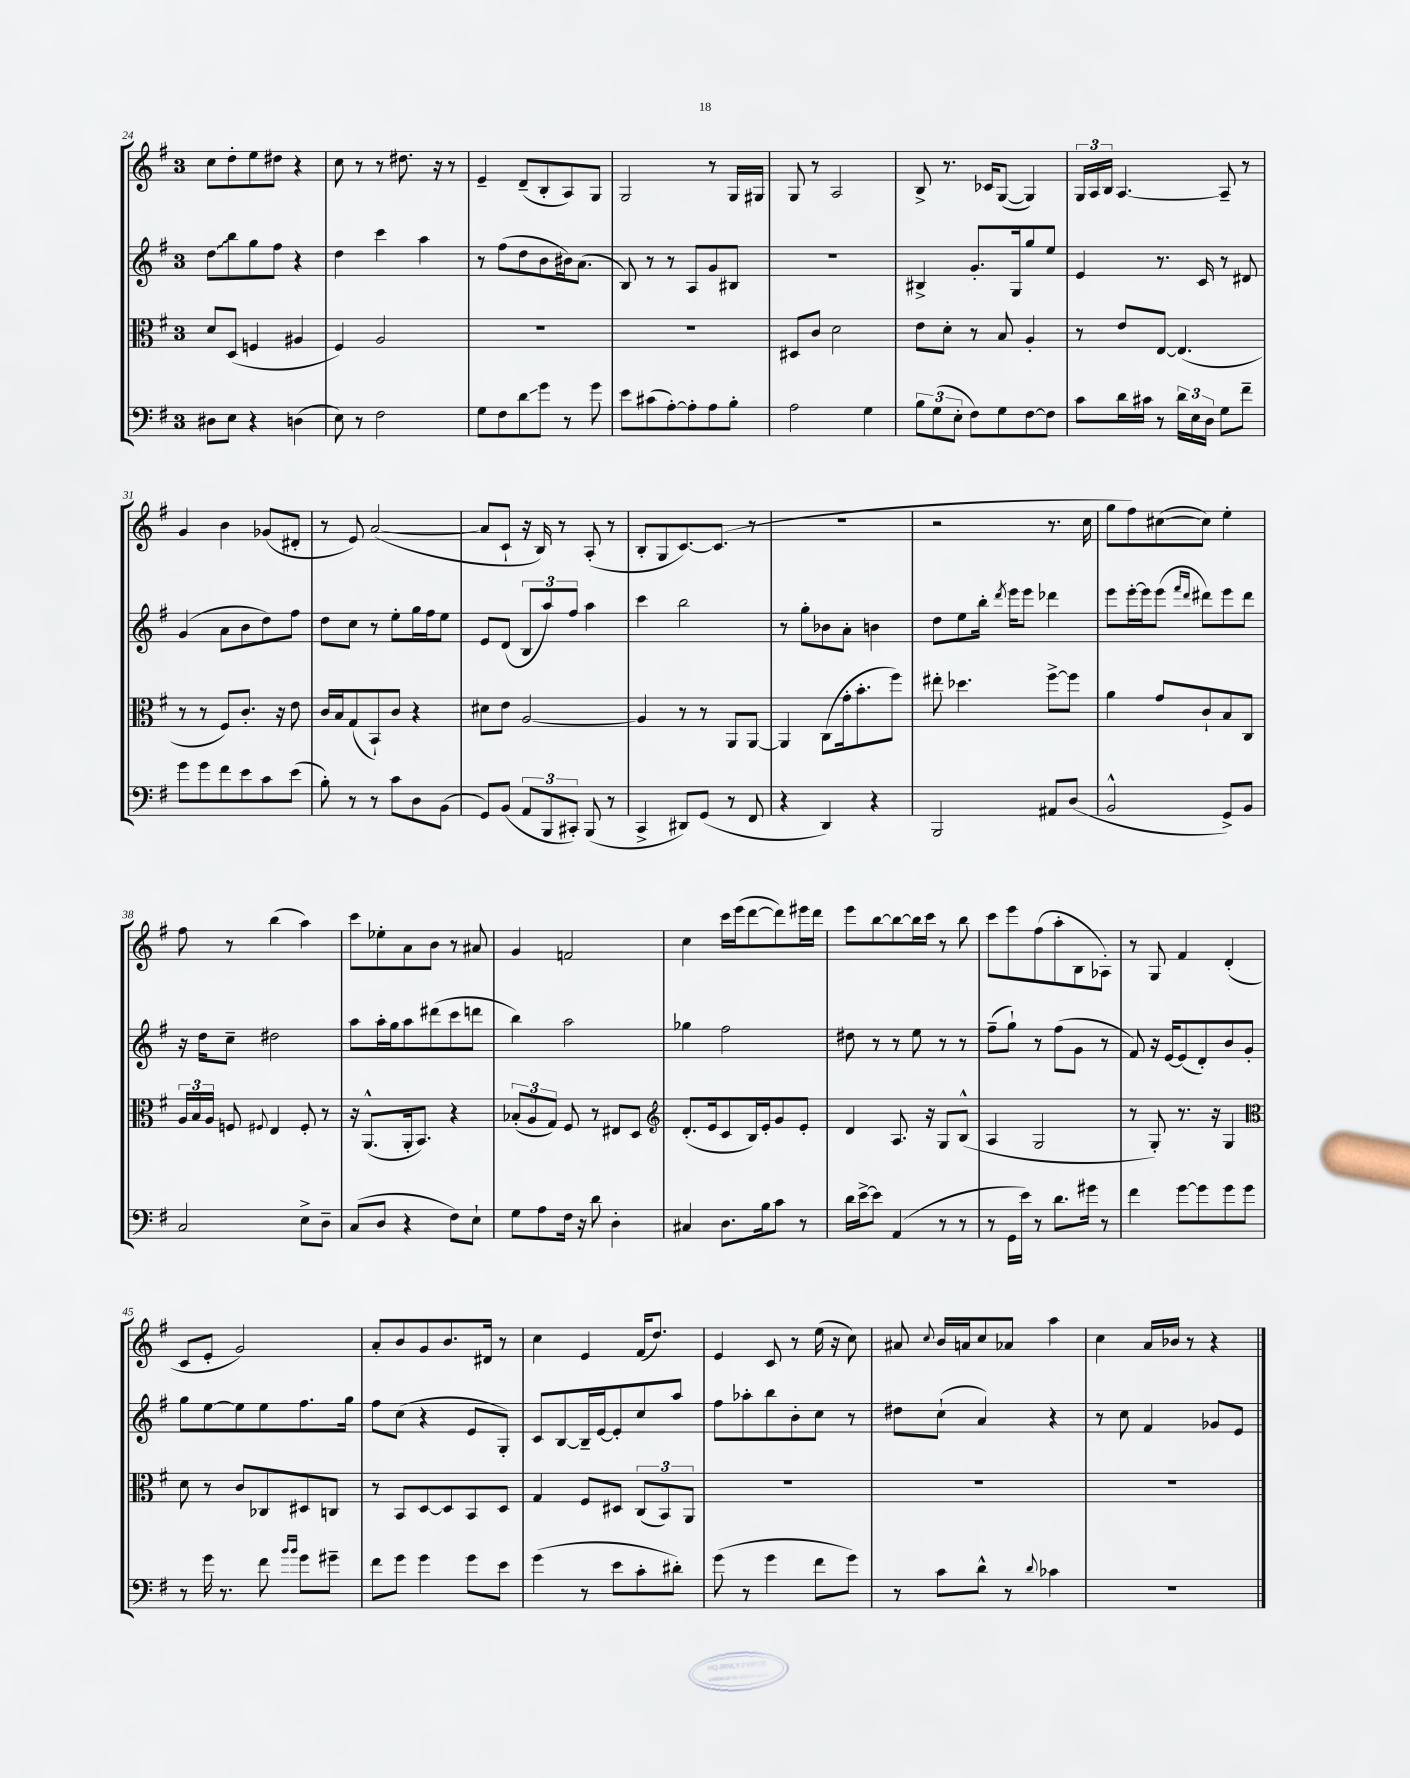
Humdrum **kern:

**kern	**kern	**kern	**kern
*staff4	*staff3	*staff2	*staff1
*clefF4	*clefC3	*clefG2	*clefG2
*k[f#]	*k[f#]	*k[f#]	*k[f#]
*M3/4	*M3/4	*M3/4	*M3/4
8D#\L	8d/L	8dd\L	8cc\L
8E\J	(8D/J	8bb\	8dd'\
4r	4F/	8gg\	8ee\
.	.	8ff#\J	8dd#\J
(4D\	4A#/	4r	4r
=	=	=	=
8E\)	4F#/)	4dd\	8cc\
8r	.	.	8r
2F#\	2A/	4ccc\	8r
.	.	.	8.dd#\
.	.	4aa\	.
.	.	.	16r
.	.	.	8r
=	=	=	=
8G\L	2.r	8r	4e~/
8F#\	.	(8ff#\L	.
8d\	.	8dd\	(8d~/L
8g\J	.	8b\	8B'/
8r	.	16b#\k)	8A/)
.	.	(8.a\J	.
8g\	.	.	8G/J
=	=	=	=
8e\L	2.r	8B/)	2G/
(8c#\	.	8r	.
[8A'\)	.	8r	.
8A'\]	.	8A/L	.
8A\	.	8g/	8r
8B'\J	.	8B#/J	16G/LL
.	.	.	16G#/JJ
=	=	=	=
2A\	8D#/L	2.r	8G/
.	8c/J	.	8r
.	2d\	.	2A/
4G\	.	.	.
=	=	=	=
12B\L	8e\L	4B#^/	8B^/
(12G\	.	.	.
.	8d'\J	.	8.r
12E'\J	.	.	.
8F#\L)	8r	8.g'/L	.
.	.	.	16c-/LK
8G\	8B/	.	([8G/J
.	.	16G/k	.
[8F#\	4A'/	8gg/	4G/])
8F#\]J	.	8ee/J	.
=	=	=	=
8c\L	8r	4e/	24G/LL
.	.	.	24A/
.	.	.	24B/JJ
16d\L	8e/L	.	[4.A/
16c#\JJ	.	.	.
8r	[8E/J	8.r	.
24d\LL	(4.E/]	.	.
24E\	.	.	.
.	.	16c/	.
24D\JJ	.	.	.
8G\L	.	8r	8A~/]
8f#~\J	.	8d#/	8r
=	=	=	=
8g\L	8r	(4g/	4g/
8g\	8r	.	.
8f#\	8F#/L)	8a\L	4b\
8e\	8.c'/J	8b\	.
8c\	.	8dd\)	(8g-/L
.	16r	.	.
(8e\J	8e\	8ff#\J	8d#'/J
=	=	=	=
8B'\)	16c/LL	8dd\L	8r
.	16B/J	.	.
8r	(8G/	8cc\J	8e/)
8r	8BB`/)	8r	([2a/
8c\L	8c/J	8ee'\L	.
8D\	4r	16gg\L	.
.	.	16ff#\J	.
(8BB\J	.	8ee\J	.
=	=	=	=
8GG/L)	8d#\L	8e/L	8a/]L
(8BB/J	8e\J	(8d/J	8c`/J
12AA/L	[2A/	12B/L	16r
.	.	.	16B/)
12BBB/	.	12aa/)	.
.	.	.	8r
12CC#'/J)	.	12ff#/J	.
(8BBB/	.	4aa\	(8A'/
8r	.	.	8r
=	=	=	=
4CC^/	4A/]	4ccc\	8B'/L
.	.	.	8G/
8DD#/L)	8r	2bb\	[8.c/)
(8GG/J	8r	.	.
.	.	.	(8.c/]J
8r	8AA/L	.	.
8FF#/	[8AA/J	.	8r
=	=	=	=
4r	4AA/]	8r	2.r
.	.	8gg'\L	.
4DD/)	(8C\L	8b-\	.
.	16g'\k	8a'\J	.
.	8.b'\	.	.
4r	.	4b\	.
.	8ff#\J)	.	.
=	=	=	=
2BBB/	8ee#'\	8dd\L	2r
.	4.dd-\	8ee\	.
.	.	16bb'\Jk	.
.	.	8qddd/	.
.	.	16eee\LK	.
.	.	8eee\J	.
8AA#/L	[8ff#^\L	4ddd-\	8.r
(8D/J	8ff#\]J	.	.
.	.	.	16cc\
=	=	=	=
2BB^^/	4a\	8eee\L	8gg\L
.	.	[16eee'\L	8ff#\)
.	.	16eee\]J	.
.	8g/L	(8eee\J	([8cc#\
.	.	16qqfff#/LL	.
.	.	16qqddd/JJ	.
.	8c`/	8ddd#\L)	8cc#\]J)
8GG^/L)	8B/	8eee\	4ee'\
8BB/J	8C/J	8ddd#\J	.
=	=	=	=
2C/	24A/LL	16r	8ff#\
.	24B/	.	.
.	.	16dd\LK	.
.	24A/JJ	.	.
.	8F/	8cc~\J	8r
.	8qqF#/	.	.
.	4E/	2dd#\	(4bb\
8E^\L	8F#'/	.	4aa\)
8D~\J	8r	.	.
=	=	=	=
(8C/L	16r	8aa\L	8ccc\L
.	(8.AA^^/L	.	.
8D/J	.	16aa'\L	8ee-'\
.	.	16gg\J	.
4r	16AA'/k	8aa\	8a\
.	8.BB/J)	.	.
.	.	(8ddd#\	8b\J
8F#\L)	4r	8ccc\	8r
8E`\J	.	8ddd\J	8a#/
=	=	=	=
8G\L	(12B-'/L	4bb\)	4g/
.	12A/	.	.
8A\	.	.	.
.	12G/J)	.	.
16F#\Jk	8F#/	2aa\	2f/
16r	.	.	.
8d\	8r	.	.
4D'\	8E#/L	.	.
.	8D/J	.	.
=	=	=	=
*	*clefG2	*	*
4C#/	(8.d'/L	4gg-\	4cc\
.	16e/k	.	.
8.D\L	8c/	2ff#\	16ccc\LL
.	.	.	(16eee\J
.	16B/L)	.	[8ddd\
16B\k	16e'/J	.	.
8c\J	8g/	.	8ddd\])
8r	8e'/J	.	16eee#\L
.	.	.	16ddd\JJ
=	=	=	=
16d\LL	4d/	8dd#\	8eee\L
[16e^\J	.	.	.
8e\]J	.	8r	[8bb\
(4AA/	8.A/	8r	8bb\_
.	.	8ee\	16bb\]L
.	16r	.	16ccc\JJ
8r	8G/L	8r	8r
8r	(8B^^/J	8r	8bb\
=	=	=	=
8r	4A/	(8ff#~\L	8ccc\L
16GG\LL	.	8gg`\J)	8eee\
16e\JJ)	.	.	.
8r	2G/	8r	(8ff#\
8.d\L	.	(8ff#\L	8aa'\
.	.	8g\J	8B\
16g#\Jk	.	.	.
8r	.	8r	8A-'\J)
=	=	=	=
4f#\	8r	8f#/)	8r
.	8G'/)	16r	8G/
.	.	[16e/LK	.
[8g\L	8.r	(8e/]	4f#/
8g\]	.	8d'/)	.
.	16r	.	.
8g\	4G/	8b/	(4d'/
8g\J	.	8g'/J	.
=	=	=	=
*	*clefC3	*	*
8r	8d\	8gg\L	8c/L
16g\	8r	[8ee\	8e'/J
8.r	.	.	.
.	8c/L	8ee\]	2g/)
8f#\	8C-/	8ee\	.
16qqb/LL	.	.	.
16qqb/JJ	.	.	.
8g\L	8D#/	8.ff#\	.
8g#~\J	8C/J	.	.
.	.	16gg\Jk	.
=	=	=	=
8f#\L	8r	8ff#\L	8a'/L
8g\J	8BB/L	(8cc\J	8b/
4g\	[8D/	4r	8g/
.	8D/]	.	8.b/
8g\L	8BB/	8e/L	.
.	.	.	16d#/Jk
8e\J	8D/J	8G'/J)	8r
=	=	=	=
(4g\	4G/	8c/L	4cc\
.	.	[8B/	.
8r	8F#/L	16B~/]L	4e/
.	.	[16e/J	.
8e\L	8D#/J	8e'/]	.
8c'\	(12C/L	8cc/	(16f#/LK
.	.	.	8.dd/J)
.	12BB/)	.	.
8d#'\J)	.	8aa/J	.
.	12AA/J	.	.
=	=	=	=
(8g\	2.r	8ff#\L	4e/
8r	.	8aa-'\	.
4g\	.	8bb\	8c/
.	.	8b'\	8r
8f#\L	.	8cc\J	(16ee\
.	.	.	16r
8g\J)	.	8r	8cc\)
=	=	=	=
8r	2.r	8dd#\L	8a#/
.	.	.	8qqcc/
8c\L	.	(8cc`\J	16b/LL
.	.	.	16a/J
8d^^\J	.	4a/)	8cc/
8r	.	.	8a-/J
8qqd/	.	.	.
4c-\	.	4r	4aa\
=	=	=	=
2.r	2.r	8r	4cc\
.	.	8cc\	.
.	.	4f#/	16a/LL
.	.	.	16b-/JJ
.	.	.	8r
.	.	8g-/L	4r
.	.	8e/J	.
==	==	==	==
*-	*-	*-	*-
